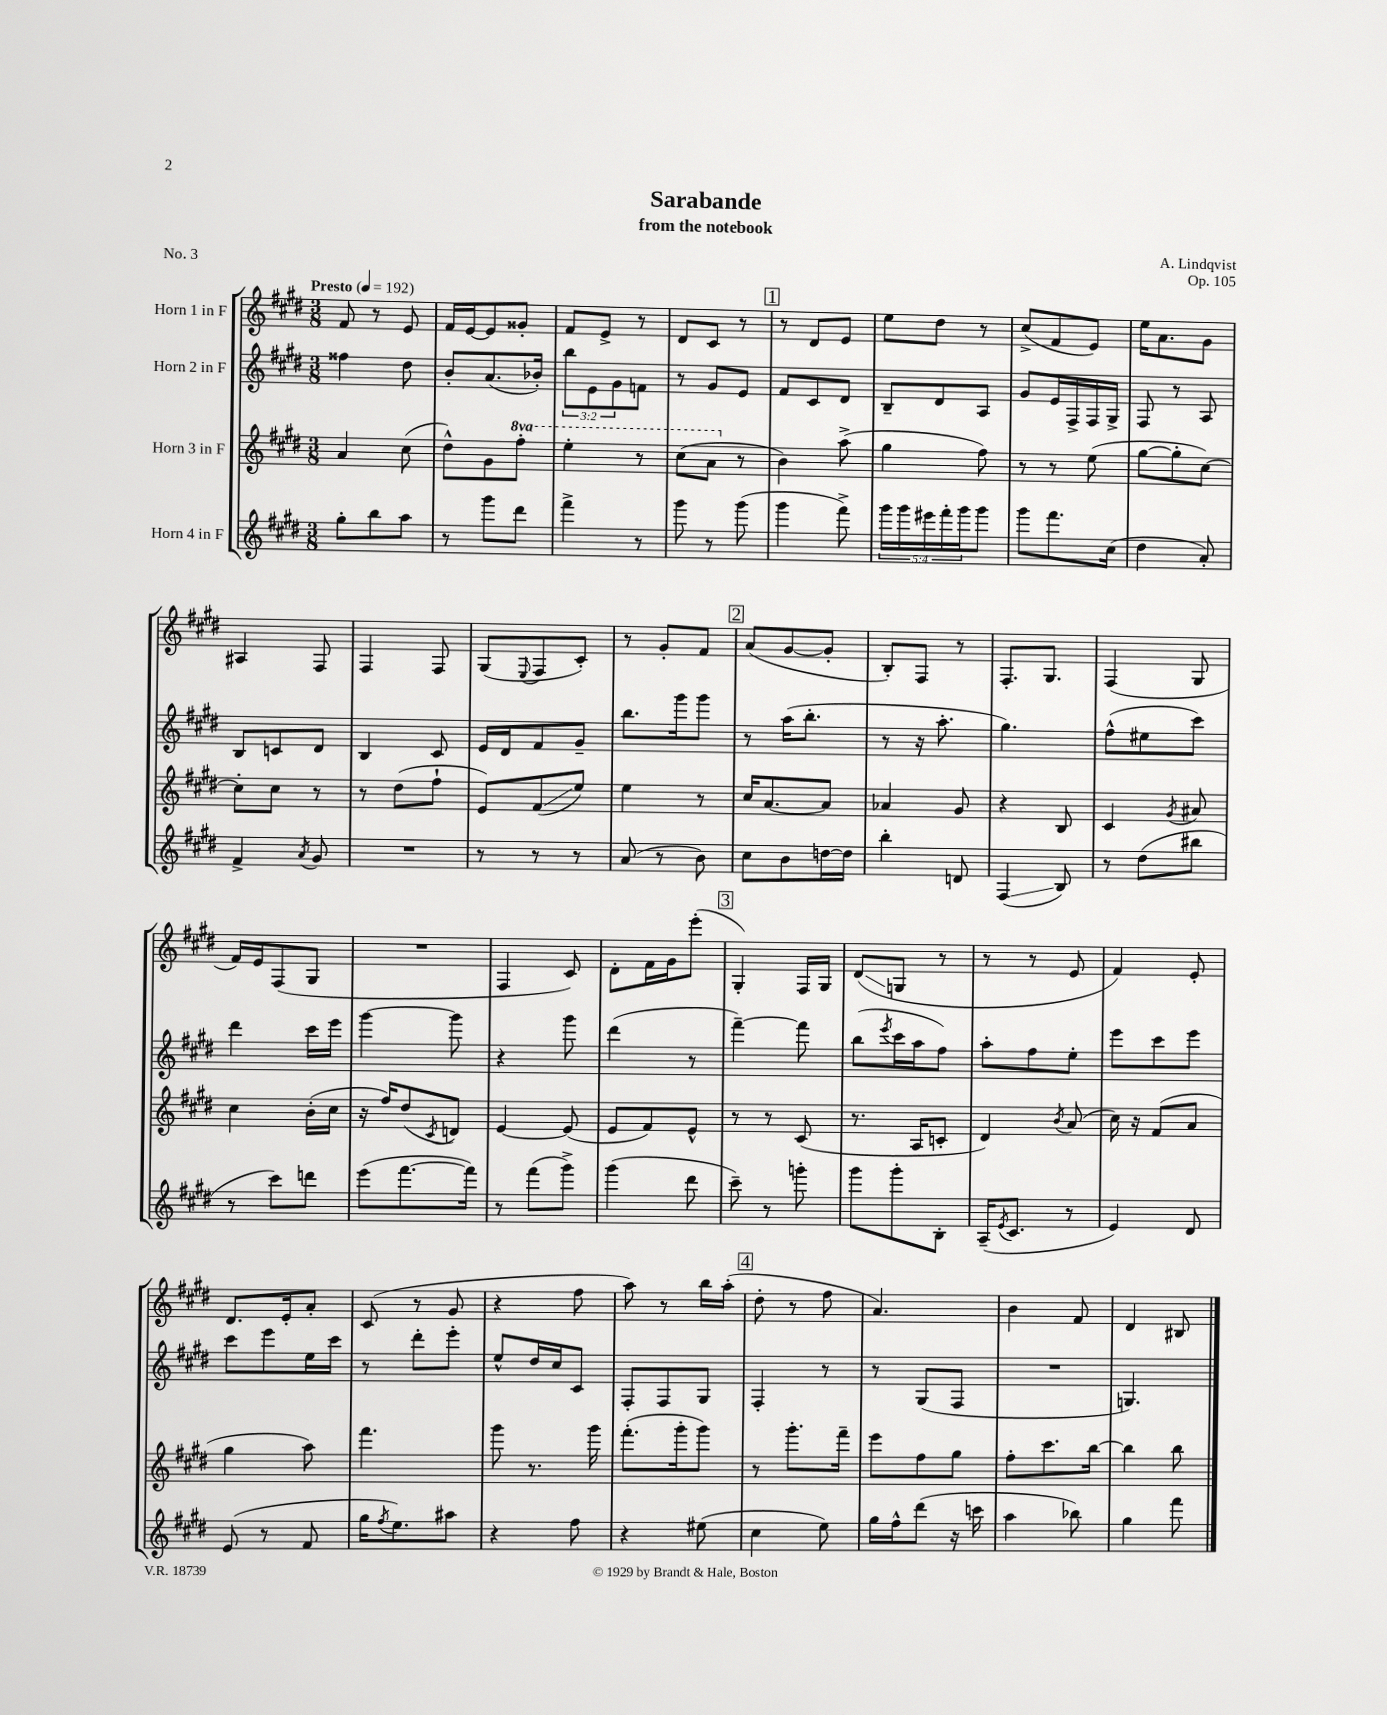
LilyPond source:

\header { title = "Sarabande" composer = "A. Lindqvist" subtitle = "from the notebook" opus = "Op. 105" piece = "No. 3" }
<<
\new StaffGroup <<
\new Staff = "s0" \with { instrumentName = "Horn 1 in F" } {
    \clef treble \key e \major \numericTimeSignature \time 3/8 \tempo "Presto" 4 = 192
    fis'8 r8 e'8 |
    fis'16 e'16~ e'8 gisis'8-. |
    fis'8 e'8-> r8 |
    dis'8 cis'8 r8 |
    \mark \markup { \box "1" } r8 dis'8 e'8 |
    e''8 dis''8 r8 |
    cis''8->( fis'8 e'8) |
    e''16 a'8. gis'8 |
    ais4 fis8 |
    fis4 fis8 |
    gis8( \appoggiatura { e8 } fis8 cis'8-.) |
    r8 gis'8-. fis'8 |
    \mark \markup { \box "2" } a'8( gis'8~ gis'8-. |
    b8-.) fis8 r8 |
    fis8.-. gis8. |
    fis4( gis8 |
    fis'16) e'16 fis8( gis8 |
    R4. |
    fis4 cis'8) |
    dis'8-. fis'16 gis'16 e'''8-.( |
    \mark \markup { \box "3" } gis4-.) fis16 gis16 |
    dis'8\glissando( g8 r8 |
    r8 r8 e'8 |
    fis'4) e'8-. |
    dis'8. e'16-. a'8-. |
    cis'8( r8 gis'8 |
    r4 fis''8 |
    a''8) r8 b''16 a''16-.( |
    \mark \markup { \box "4" } dis''8-. r8 fis''8 |
    a'4.) |
    b'4 fis'8 |
    dis'4 bis8 \bar "|." |
}
\new Staff = "s1" \with { instrumentName = "Horn 2 in F" } {
    \clef treble \key e \major \numericTimeSignature \time 3/8 \override Staff.TupletNumber.text = #tuplet-number::calc-fraction-text
    fisis''4 dis''8 |
    b'8-. a'8.( bes'16-.) |
    \tuplet 3/2 { b''8 e'8 gis'8 } f'8 |
    r8 gis'8 e'8 |
    \mark \markup { \box "1" } fis'8 cis'8 dis'8 |
    b8-- dis'8 a8 |
    gis'8 e'16 fis16-> fis16 gis16-> |
    fis8 r8 a8 |
    b8 c'8 dis'8 |
    b4 cis'8 |
    e'16 dis'16 fis'8 gis'8-- |
    b''8. gis'''16 gis'''8 |
    \mark \markup { \box "2" } r8 a''16( b''8.-. |
    r8 r16 a''8.-. |
    gis''4.) |
    fis''8-^( eis''8 cis'''8) |
    dis'''4 cis'''16 e'''16 |
    gis'''4~ gis'''8 |
    r4 gis'''8 |
    dis'''4( r8 |
    \mark \markup { \box "3" } fis'''4~--) fis'''8 |
    b''8( \acciaccatura { e'''8 } cis'''16 a''16 fis''8) |
    a''8-. fis''8 e''8-. |
    e'''8 cis'''8 e'''8 |
    cis'''8 e'''8 e''16 cis'''16 |
    r8 dis'''8-. e'''8-. |
    e''8-^ dis''16 cis''16 cis'8 |
    fis8-. fis8 gis8 |
    \mark \markup { \box "4" } fis4-. r8 |
    r8 gis8( fis8 |
    R4. |
    g4.) \bar "|." |
}
\new Staff = "s2" \with { instrumentName = "Horn 3 in F" } {
    \clef treble \key e \major \numericTimeSignature \time 3/8 \set Staff.ottavationMarkups = #ottavation-simple-ordinals
    a'4 cis''8( |
    dis''8-^) gis'8 \ottava #1 fis'''8-. |
    e'''4-. r8 |
    cis'''8( a''8 \ottava #0 r8 |
    \mark \markup { \box "1" } b'4) a''8->( |
    gis''4 fis''8) |
    r8 r8 e''8( |
    gis''8~ gis''8-. cis''8~) |
    cis''8-. cis''8 r8 |
    r8 dis''8( fis''8-! |
    e'8) fis'8\glissando( e''8) |
    e''4 r8 |
    \mark \markup { \box "2" } cis''16 a'8.~ a'8 |
    aes'4 gis'8 |
    r4 b8 |
    cis'4 \acciaccatura { gis'8 } ais'8 |
    cis''4 b'16-.( cis''16 |
    r16 fis''16) dis''8( \acciaccatura { cis'8 } d'8) |
    e'4~ e'8( |
    e'8 fis'8) e'8-^ |
    \mark \markup { \box "3" } r8 r8 cis'8( |
    r8. a16 c'8-. |
    dis'4) \acciaccatura { b'8 } a'8( |
    cis''16) r16 fis'8( a'8 |
    gis''4 a''8) |
    fis'''4. |
    gis'''8 r8. gis'''16 |
    fis'''8.-.( gis'''16-. gis'''8) |
    \mark \markup { \box "4" } r8 gis'''8.-. fis'''16-- |
    e'''8 fis''8 gis''8 |
    fis''8-. cis'''8. b''16~ |
    b''4 b''8 \bar "|." |
}
\new Staff = "s3" \with { instrumentName = "Horn 4 in F" } {
    \clef treble \key e \major \numericTimeSignature \time 3/8 \override Staff.TupletNumber.text = #tuplet-number::calc-fraction-text
    gis''8-. b''8 a''8 |
    r8 gis'''8 dis'''8 |
    fis'''4-> r8 |
    gis'''8 r8 gis'''8( |
    \mark \markup { \box "1" } gis'''4 fis'''8->) |
    \tuplet 5/4 { gis'''16 gis'''16 eis'''16 fis'''16-. gis'''16 } gis'''8 |
    gis'''8 fis'''8. cis''16( |
    dis''4 a'8-.) |
    fis'4-> \acciaccatura { a'8 } gis'8 |
    R4. |
    r8 r8 r8 |
    a'8( r8 b'8) |
    \mark \markup { \box "2" } cis''8 b'8 d''16~ d''16 |
    b''4-. d'8 |
    fis4\glissando( b8) |
    r8 dis''8( bis''8 |
    r8 cis'''8) d'''8 |
    e'''8( fis'''8.~ fis'''16) |
    r8 fis'''8( gis'''8->) |
    gis'''4( dis'''8 |
    \mark \markup { \box "3" } cis'''8--) r8 g'''8-. |
    gis'''8 gis'''8-. b8-. |
    a16--( \acciaccatura { e'8 } cis'8. r8 |
    e'4) dis'8 |
    e'8( r8 fis'8 |
    gis''16 \acciaccatura { fis''8 } e''8.) ais''8 |
    r4 fis''8 |
    r4 eis''8( |
    \mark \markup { \box "4" } cis''4 e''8) |
    gis''16 fis''16-^ dis'''8( r16 c'''16 |
    a''4 bes''8) |
    gis''4 fis'''8 \bar "|." |
}
>>
>>
\layout { \context { \Score \remove "Bar_number_engraver" } }
